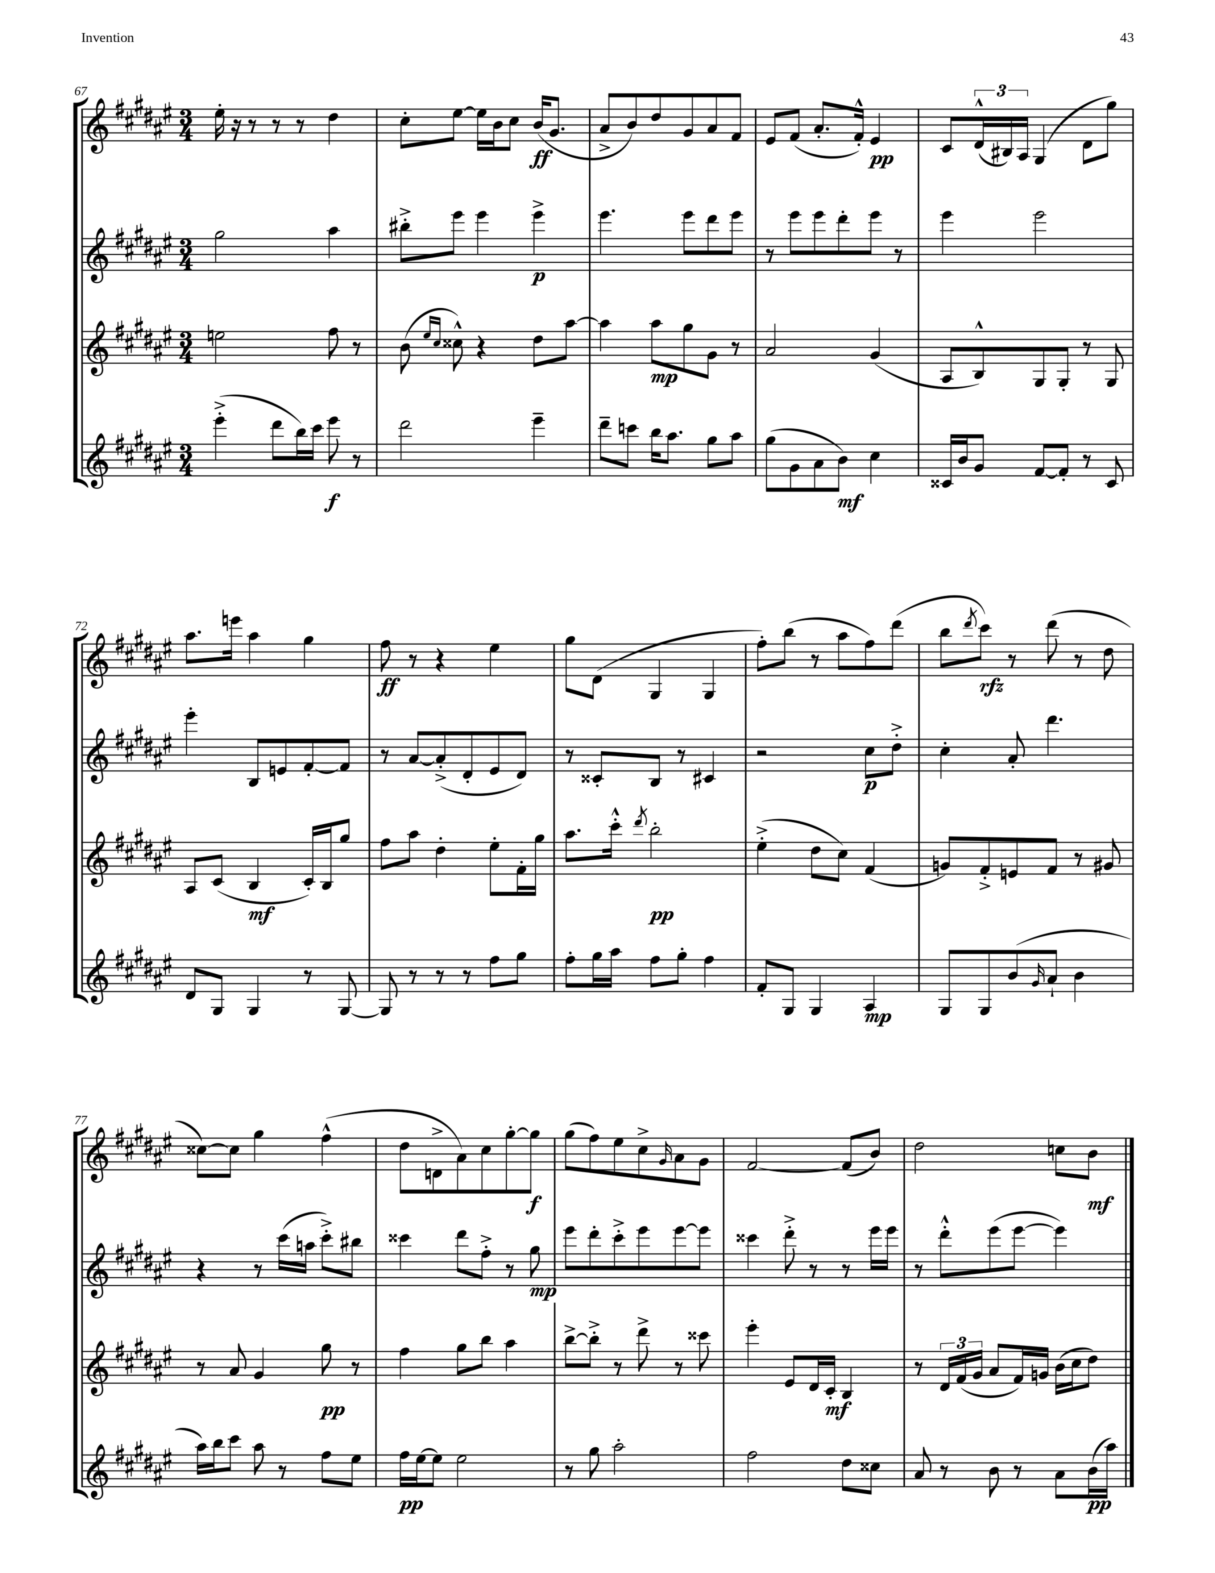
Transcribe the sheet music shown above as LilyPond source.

<<
\new StaffGroup <<
\new Staff = "s0" {
    \clef treble \key fis \major \numericTimeSignature \time 3/4
    eis''16-. r16 r8 r8 r8 dis''4 |
    cis''8-. eis''8~ eis''16 b'16 cis''8 b'16\ff( gis'8. |
    ais'8-> b'8) dis''8 gis'8 ais'8 fis'8 |
    eis'8 fis'8( ais'8.-. fis'16-.-^) eis'4\pp |
    cis'8 \tuplet 3/2 { dis'16-^( bis16) ais16 } gis4( dis'8 gis''8) |
    ais''8. e'''16 ais''4 gis''4 |
    fis''8\ff r8 r4 eis''4 |
    gis''8 dis'8( gis4 gis4 |
    fis''8-.) b''8( r8 ais''8 fis''8) dis'''8( |
    b''8 \acciaccatura { dis'''8 } cis'''8\rfz) r8 dis'''8( r8 dis''8 |
    cisis''8~) cisis''8 gis''4 fis''4-^( |
    dis''8 d'8-> ais'8) cis''8 gis''8~-. gis''8\f |
    gis''8( fis''8) eis''8 cis''8-> \grace { gis'16 } ais'8 gis'8 |
    fis'2~ fis'8( b'8) |
    dis''2 c''8 b'8\mf \bar "|." |
}
\new Staff = "s1" {
    \clef treble \key fis \major \numericTimeSignature \time 3/4
    gis''2 ais''4 |
    bis''8-.-> eis'''8 eis'''4 eis'''4->\p |
    eis'''4. eis'''8 dis'''8 eis'''8 |
    r8 eis'''8 eis'''8 dis'''8-. eis'''8 r8 |
    eis'''4 eis'''2 |
    eis'''4-. b8 e'8 fis'8~-. fis'8 |
    r8 ais'8~ ais'8-.->( dis'8-. eis'8 dis'8) |
    r8 cisis'8-. b8 r8 cis'4 |
    r2 cis''8\p dis''8-.-> |
    cis''4-. ais'8-. dis'''4. |
    r4 r8 cis'''16( a''16 cis'''8-.->) bis''8 |
    cisis'''4 dis'''8 fis''8-.-> r8 gis''8\mp |
    eis'''8 dis'''8-. cis'''8-.-> eis'''8 eis'''8~ eis'''8 |
    cisis'''4 dis'''8-.-> r8 r8 eis'''16 eis'''16 |
    r8 dis'''8-.-^ eis'''8( eis'''8~ eis'''4) \bar "|." |
}
\new Staff = "s2" {
    \clef treble \key fis \major \numericTimeSignature \time 3/4
    e''2 fis''8 r8 |
    b'8( \grace { eis''16 cis''16 } cisis''8-^) r4 dis''8 ais''8~ |
    ais''4 ais''8\mp gis''8 gis'8 r8 |
    ais'2 gis'4( |
    ais8 b8-^) gis8 gis8-. r8 gis8 |
    ais8 cis'8( b4\mf cis'16-.) b16 gis''8 |
    fis''8 ais''8 dis''4-. eis''8-. fis'16-. gis''16 |
    ais''8. cis'''16-.-^ \acciaccatura { dis'''8 } b''2-.\pp |
    eis''4-.->( dis''8 cis''8) fis'4( |
    g'8) fis'8-.-> e'8 fis'8 r8 gis'8 |
    r8 ais'8 gis'4 gis''8\pp r8 |
    fis''4 gis''8 b''8 ais''4 |
    b''8~-> b''8-.-> r8 dis'''8-> r8 cisis'''8 |
    eis'''4-. eis'8 dis'16 cis'16-.\mf b4 |
    r8 \tuplet 3/2 { dis'16 fis'16( gis'16 } ais'8 fis'16) g'16 b'16( cis''16 dis''8) \bar "|." |
}
\new Staff = "s3" {
    \clef treble \key fis \major \numericTimeSignature \time 3/4
    eis'''4-.->( dis'''8 b''16) cis'''16 eis'''8\f r8 |
    dis'''2 eis'''4-- |
    dis'''8-- c'''8 b''16 ais''8. gis''8 ais''8 |
    gis''8( gis'8 ais'8 b'8\mf) cis''4 |
    cisis'16 b'16 gis'8 fis'8~ fis'8-. r8 cisis'8 |
    dis'8 gis8 gis4 r8 gis8~ |
    gis8 r8 r8 r8 fis''8 gis''8 |
    fis''8-. gis''16 ais''16 fis''8 gis''8-. fis''4 |
    fis'8-. gis8 gis4 ais4\mp |
    gis8 gis8 b'8( \grace { gis'16 } ais'8-! b'4 |
    ais''16) b''16 cis'''8 ais''8 r8 fis''8 eis''8 |
    fis''16\pp eis''16~ eis''8 eis''2 |
    r8 gis''8 ais''2-. |
    fis''2 dis''8 cisis''8 |
    ais'8 r8 b'8 r8 ais'8 b'16\pp( ais''16) \bar "|." |
}
>>
>>
\layout { \context { \Score currentBarNumber = #67 } }
